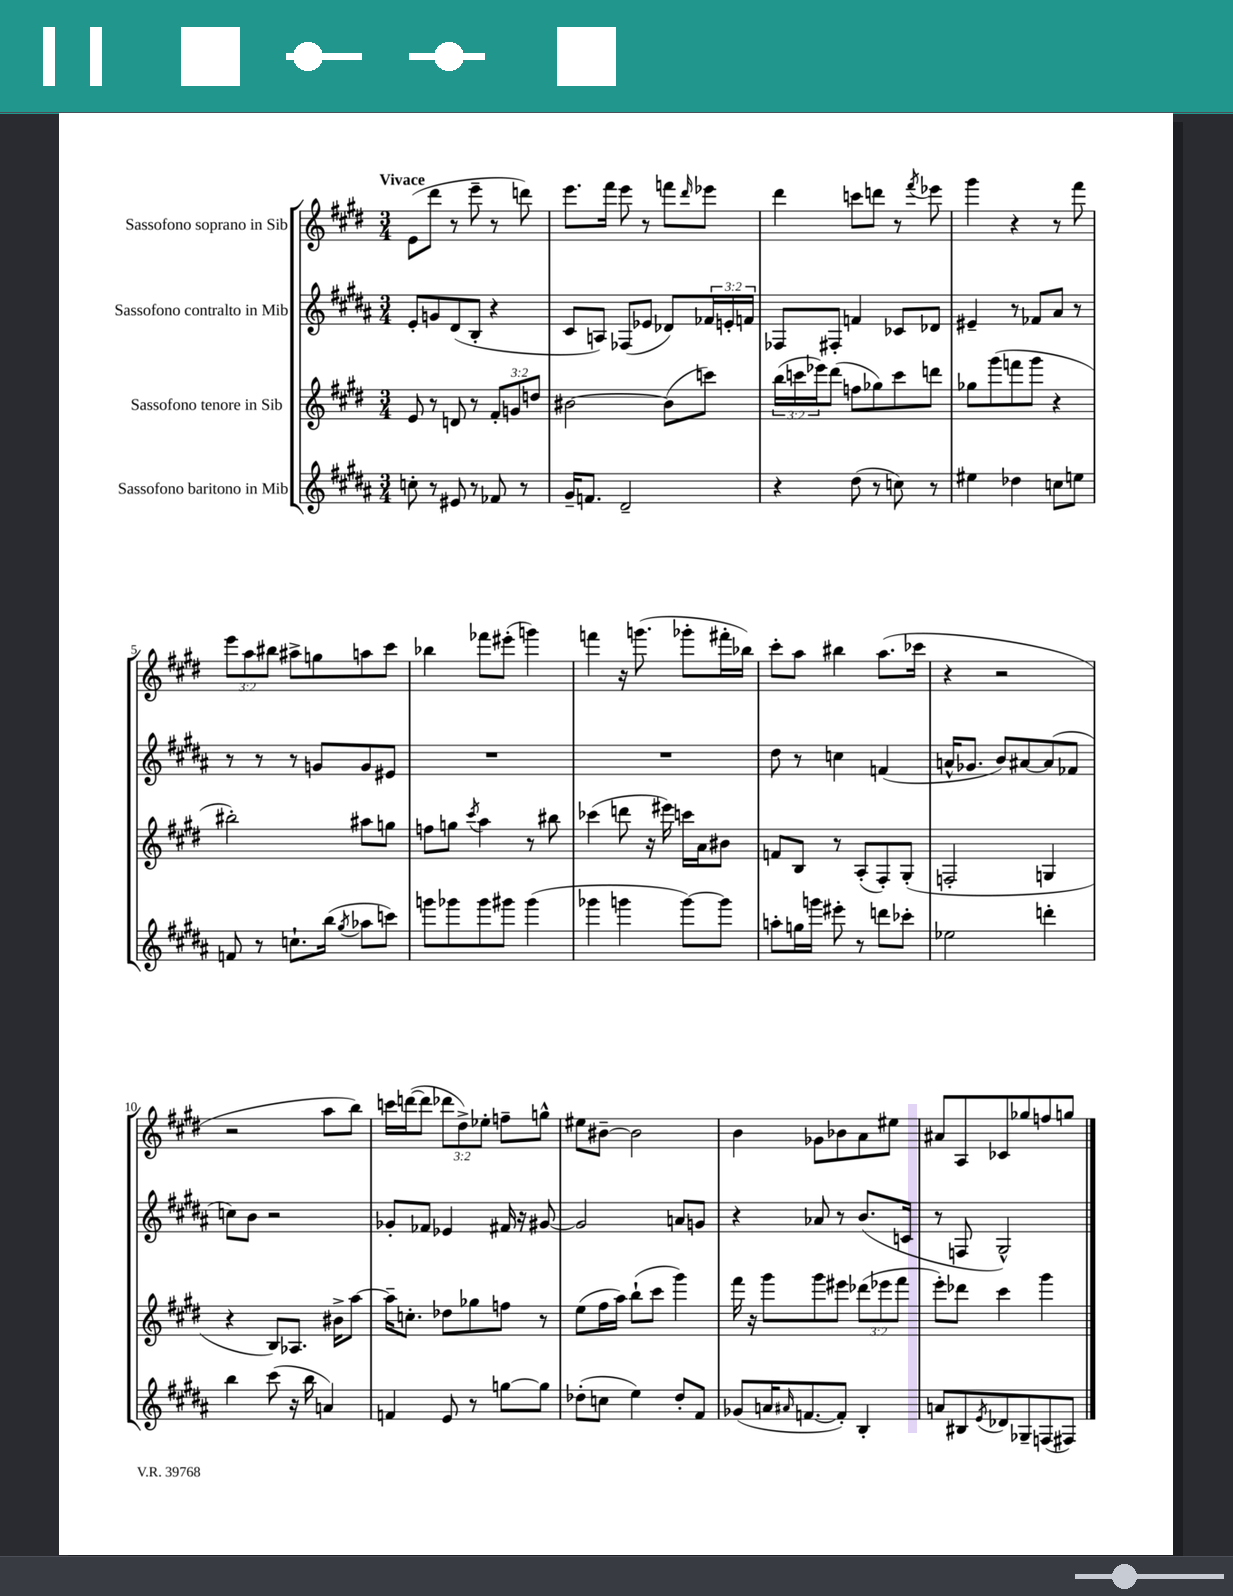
<<
\new StaffGroup <<
\new Staff = "s0" \with { instrumentName = "Sassofono soprano in Sib" } {
    \clef treble \key e \major \numericTimeSignature \time 3/4 \override Staff.TupletNumber.text = #tuplet-number::calc-fraction-text \tempo "Vivace"
    e'8( dis'''8 r8 e'''8-- r8 d'''8) |
    e'''8. fis'''16 e'''8 r8 f'''8 \grace { dis'''16 } ees'''8 |
    dis'''4 c'''8 d'''8 r8 \acciaccatura { fis'''8 } ees'''8 |
    gis'''4 r4 r8 fis'''8 |
    \tuplet 3/2 { e'''8 a''8 bis''8 } ais''8-> g''8 a''8 cis'''8 |
    bes''4 fes'''8 eis'''8-.( g'''4) |
    f'''4 r16 g'''8.( ges'''8-. fis'''16-. bes''16) |
    cis'''8-. a''8 bis''4 a''8.( ces'''16 |
    r4 r2 |
    r2 a''8 b''8) |
    c'''16 d'''16~( d'''8 \tuplet 3/2 { des'''8 dis''8->) ees''8-. } f''8-- g''8-^ |
    eis''8 bis'8~-- bis'2 |
    b'4 ges'8 bes'8 a'8 eis''8 |
    ais'8 a8 ces'8 ges''8 f''8 g''8 \bar "|." |
}
\new Staff = "s1" \with { instrumentName = "Sassofono contralto in Mib" } {
    \clef treble \key b \major \numericTimeSignature \time 3/4 \override Staff.TupletNumber.text = #tuplet-number::calc-fraction-text
    e'8-. g'8 dis'8( b8-. r4 |
    cis'8 a8) fes8( ees'8 des'8) \tuplet 3/2 { fes'16 e'16-. f'16 } |
    fes8 fis8-. f'4 ces'8 des'8 |
    eis'4-- r8 fes'8 ais'8 r8 |
    r8 r8 r8 g'8 g'8 eis'8 |
    R2. |
    R2. |
    dis''8 r8 c''4 f'4( |
    a'16-^ ges'8. b'8) ais'8~ ais'8( fes'8 |
    c''8) b'8 r2 |
    ges'8-. fes'8 ees'4 fis'16 r16 gis'8~ |
    gis'2 a'8 g'8 |
    r4 aes'8 r8 b'8.( c'16 |
    r8 f8 gis2-^) \bar "|." |
}
\new Staff = "s2" \with { instrumentName = "Sassofono tenore in Sib" } {
    \clef treble \key e \major \numericTimeSignature \time 3/4 \override Staff.TupletNumber.text = #tuplet-number::calc-fraction-text
    e'8 r8 d'8 r8 \tuplet 3/2 { fis'8-. g'8 d''8 } |
    bis'2~ bis'8( c'''8) |
    \tuplet 3/2 { b''16( c'''16 ees'''16) } dis'''8( f''8 ges''8) c'''8 d'''8 |
    ges''8 gis'''8( f'''8 gis'''8 r4 |
    bis''2-.) ais''8 g''8 |
    f''8 g''8 \acciaccatura { cis'''8 } a''4 r8 bis''8 |
    ces'''4( d'''8 r16 eis'''16) c'''16 a'16 bis'8 |
    f'8 b8 r8 a8-.( fis8-.) gis8-.( |
    f2-. g4 |
    r4 b8) aes8. bis'16-> a''8~ |
    a''16-- c''8.-. des''8 ges''8 f''8 r8 |
    e''8( fis''16 a''16) b''8-!( cis'''8 gis'''4) |
    fis'''16 r16 gis'''8 gis'''8 eis'''8 \tuplet 3/2 { des'''8( ees'''8 fis'''8 } |
    e'''8-.) des'''8 cis'''4 gis'''4 \bar "|." |
}
\new Staff = "s3" \with { instrumentName = "Sassofono baritono in Mib" } {
    \clef treble \key b \major \numericTimeSignature \time 3/4
    c''8-. r8 eis'8 r8 fes'8 r8 |
    gis'16-- f'8. dis'2-- |
    r4 dis''8( r8 c''8) r8 |
    eis''4 des''4 c''8 e''8 |
    f'8 r8 c''8.-! b''16( \acciaccatura { gis''8 } aes''8 c'''8) |
    g'''8 ges'''8 ges'''8 gis'''8 gis'''4( |
    ges'''4 g'''4 g'''8~) g'''8 |
    a''8-. g''16 g'''16 eis'''8-. r8 d'''8 ces'''8-. |
    ees''2 d'''4-. |
    b''4 cis'''8( r16 b''16 a'4) |
    f'4 e'8 r8 g''8~ g''8 |
    des''8-.( c''8 e''4) des''8-. fis'8 |
    ges'8( a'16 \grace { ais'16 } f'8.~ f'8-.) b4-. |
    a'8 bis8 \acciaccatura { e'8 } des'8 ges8-- f8( fis8) \bar "|." |
}
>>
>>
